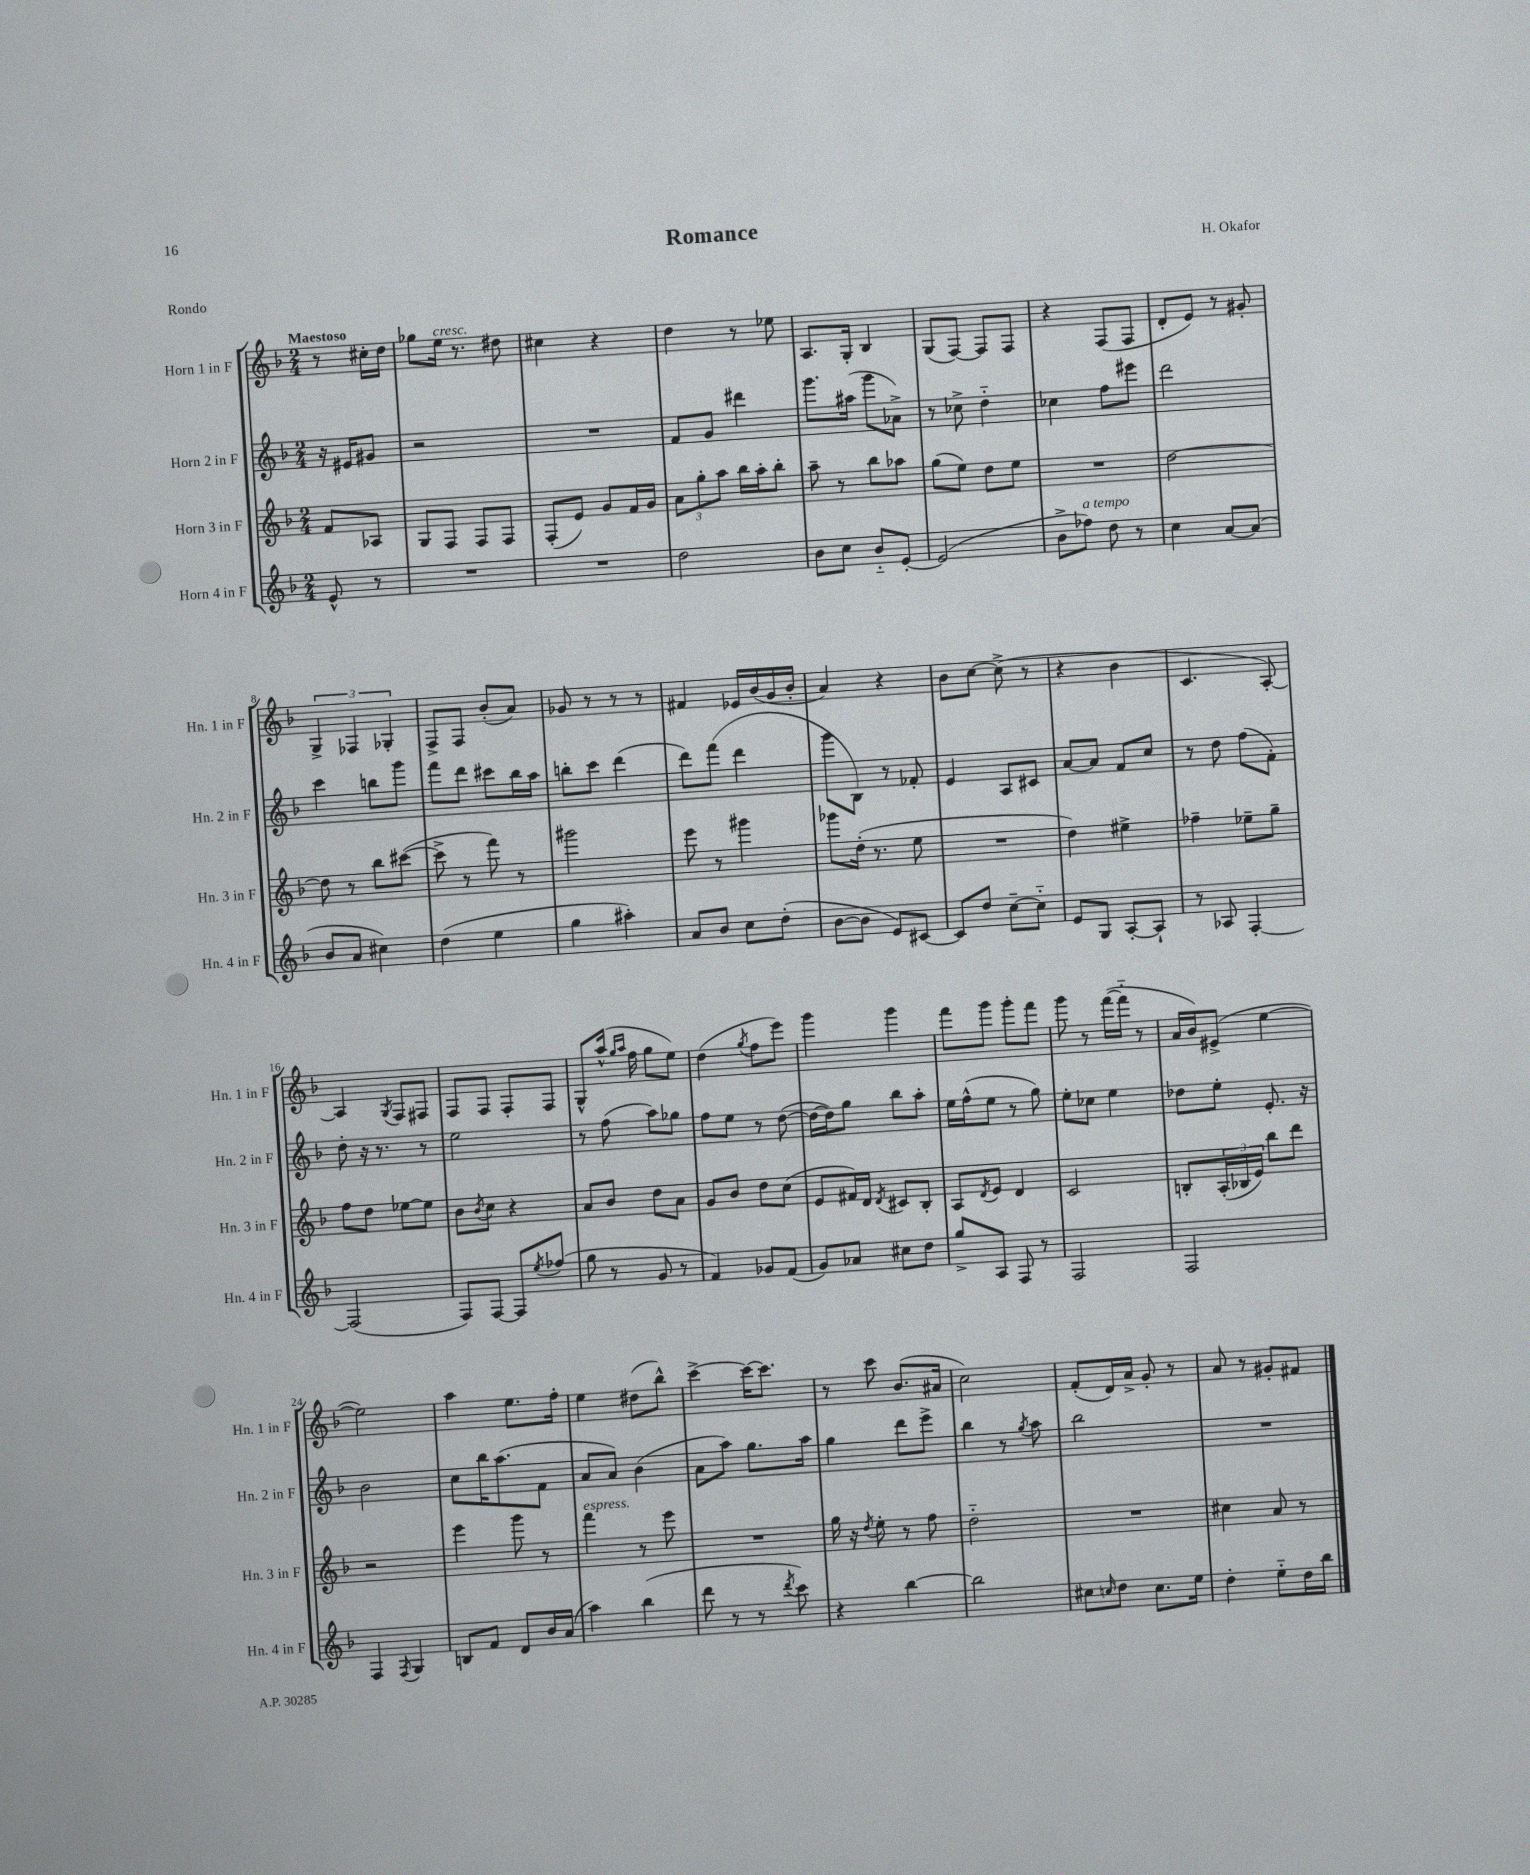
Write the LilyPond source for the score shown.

\header { title = "Romance" composer = "H. Okafor" piece = "Rondo" }
<<
\new StaffGroup <<
\new Staff = "s0" \with { instrumentName = "Horn 1 in F" shortInstrumentName = "Hn. 1 in F" } {
    \clef treble \key f \major \numericTimeSignature \time 2/4 \partial 4 \tempo "Maestoso"
    r8 cis''16-. d''16 |
    ges''8 e''16^\markup { \italic "cresc." } r8. dis''8 |
    cis''4 r4 |
    d''4 r8 ees''8 |
    a8. g16-. bes4 |
    g8( f8~) f8 f8 |
    r4 f8( f8 |
    d'8-. e'8) r8 gis'8-. |
    \tuplet 3/2 { g4-> fes4 ges4-. } |
    f8-> f8 bes'8-.( a'8) |
    ges'8 r8 r8 r8 |
    fis'4 ees'16 bes'16( g'16 bes'16-. |
    a'4) r4 |
    bes'8 c''8~ c''8->( r8 |
    r4 bes'4 |
    c'4. a8~-.) |
    a4 \acciaccatura { g8 } f8 fis8 |
    f8 f8 f8-. f8 |
    g8-^ a''16-^( \grace { g''16 a''16 } f''16 g''8 e''8) |
    d''4( \acciaccatura { g''8 } f''8 e'''8) |
    g'''4 g'''4 |
    f'''8 g'''8 g'''8-. f'''8 |
    g'''8 r8 f'''16~( f'''16-_ r8 |
    a'16 bes'16) eis'8->( e''4~ |
    e''2) |
    a''4 e''8. f''16-. |
    e''4 dis''8( bes''8-^) |
    c'''4~-> c'''16~ c'''8. |
    r8 c'''8 bes'8.( ais'16 |
    c''2) |
    f'8-.( d'16) a'16-> g'8-. r8 |
    a'8 r8 gis'8-. fis'8 \bar "|." |
}
\new Staff = "s1" \with { instrumentName = "Horn 2 in F" shortInstrumentName = "Hn. 2 in F" } {
    \clef treble \key f \major \numericTimeSignature \time 2/4 \partial 4
    r16 eis'16 gis'8 |
    r2 |
    R2 |
    f'8 g'8 dis'''4 |
    g'''8. ais''16( g'''8 aes'8->) |
    r8 ces''8-> d''4-_ |
    ces''4 f''8 eis'''8 |
    d'''2 |
    c'''4 b''8 g'''8 |
    f'''8 d'''8 cis'''8 bes''16 a''16 |
    b''8-. c'''8 d'''4( |
    d'''8) f'''8( d'''4 |
    g'''8 bes8) r8 fes'8-. |
    e'4 a8 cis'8 |
    a'8~ a'8 f'8 c''8 |
    r8 d''8 f''8( f'8-.) |
    d''8-. r16 r8. r8 |
    e''2 |
    r8 f''8( a''8) ges''8 |
    f''8 e''8 r8 d''8~( |
    d''16~ d''16) g''8 bes''8 a''8-. |
    e''16 f''16-^( e''8 r8 g''8) |
    e''8-. ces''8 e''4 |
    des''8 e''8-. e'8.-. r16 |
    bes'2 |
    c''8 bes''16 a''8.( f'8 |
    a'8 a'8) bes'4( |
    a'8 a''8) g''8. a''16 |
    g''4 d'''8 e'''8-> |
    bes''4 r8 \acciaccatura { g''8 } a''8 |
    bes''2 |
    R2 \bar "|." |
}
\new Staff = "s2" \with { instrumentName = "Horn 3 in F" shortInstrumentName = "Hn. 3 in F" } {
    \clef treble \key f \major \numericTimeSignature \time 2/4 \partial 4
    f'8 aes8 |
    g8 f8 f8 f8 |
    f8-.( e'8) g'8 f'16 g'16 |
    \tuplet 3/2 { a'8 g''8-. a''8 } bes''16 a''16-. bes''8-. |
    a''8-- r8 bes''8 aes''8 |
    g''8( e''8) d''8 e''8 |
    R2 |
    d''2~ |
    d''8 r8 bes''8 cis'''8~( |
    cis'''8-> r8 f'''8) r8 |
    gis'''2 |
    e'''8 r8 gis'''4 |
    ges'''8 d''16-.( r8. e''8 |
    R2 |
    d''4) eis''4-> |
    fes''4-- ees''8-- g''8-- |
    f''8 d''8 ees''8~ ees''8 |
    bes'8 \acciaccatura { bes'8 } c''8 r4 |
    a'8 bes'8 d''8 a'8 |
    g'8 bes'8 d''8 c''8( |
    e'8 fis'16) d'16 \acciaccatura { d'8 } cis'8 bes8-. |
    a8 \acciaccatura { d'8 } e'8 d'4 |
    c'2 |
    b8-. \tuplet 3/2 { a16-.( bes16 e'16) } bes''8 d'''8 |
    r2 |
    e'''4 g'''8 r8 |
    f'''4^\markup { \italic "espress." } r8 e'''8 |
    R2 |
    g''16 r16 \acciaccatura { d''8 } e''8-. r8 f''8 |
    d''2-_ |
    R2 |
    cis''4 a'8 r8 \bar "|." |
}
\new Staff = "s3" \with { instrumentName = "Horn 4 in F" shortInstrumentName = "Hn. 4 in F" } {
    \clef treble \key f \major \numericTimeSignature \time 2/4 \partial 4
    e'8-^ r8 |
    R2 |
    R2 |
    d''2 |
    bes'8 c''8 bes'8-_ e'8~-. |
    e'2( |
    bes'8-> fes''8^\markup { \italic "a tempo" }) d''8 r8 |
    c''4 a'8~ a'8( |
    bes'8 a'8 cis''4) |
    d''4( e''4 |
    g''4 ais''4-.) |
    a'8 bes'8 c''8 d''8-.( |
    bes'8~ bes'8 e'8) cis'8~ |
    cis'8 d''8 c''8~-- c''8-_ |
    e'8 g8 a8~-. a8-! |
    r8 aes8 f4~-. |
    f2( |
    f8) f8~ f8 \acciaccatura { e''8 } fes''8( |
    g''8 r8 g'8 r8 |
    f'4) ges'8 f'8( |
    g'8) aes'8 cis''8 d''8 |
    g''8-> a8 f8 r8 |
    f2 |
    f2 |
    f4 \acciaccatura { f8 } g4 |
    b8 f'8 d'8 bes'16 a'16( |
    a''4) bes''4( |
    d'''8 r8 r8 \acciaccatura { d'''8 } c'''8) |
    r4 bes''4~ |
    bes''2 |
    cis''8 \grace { c''16 } d''8 c''8. e''16 |
    d''4-. e''8-_ d''16 bes''16 \bar "|." |
}
>>
>>
